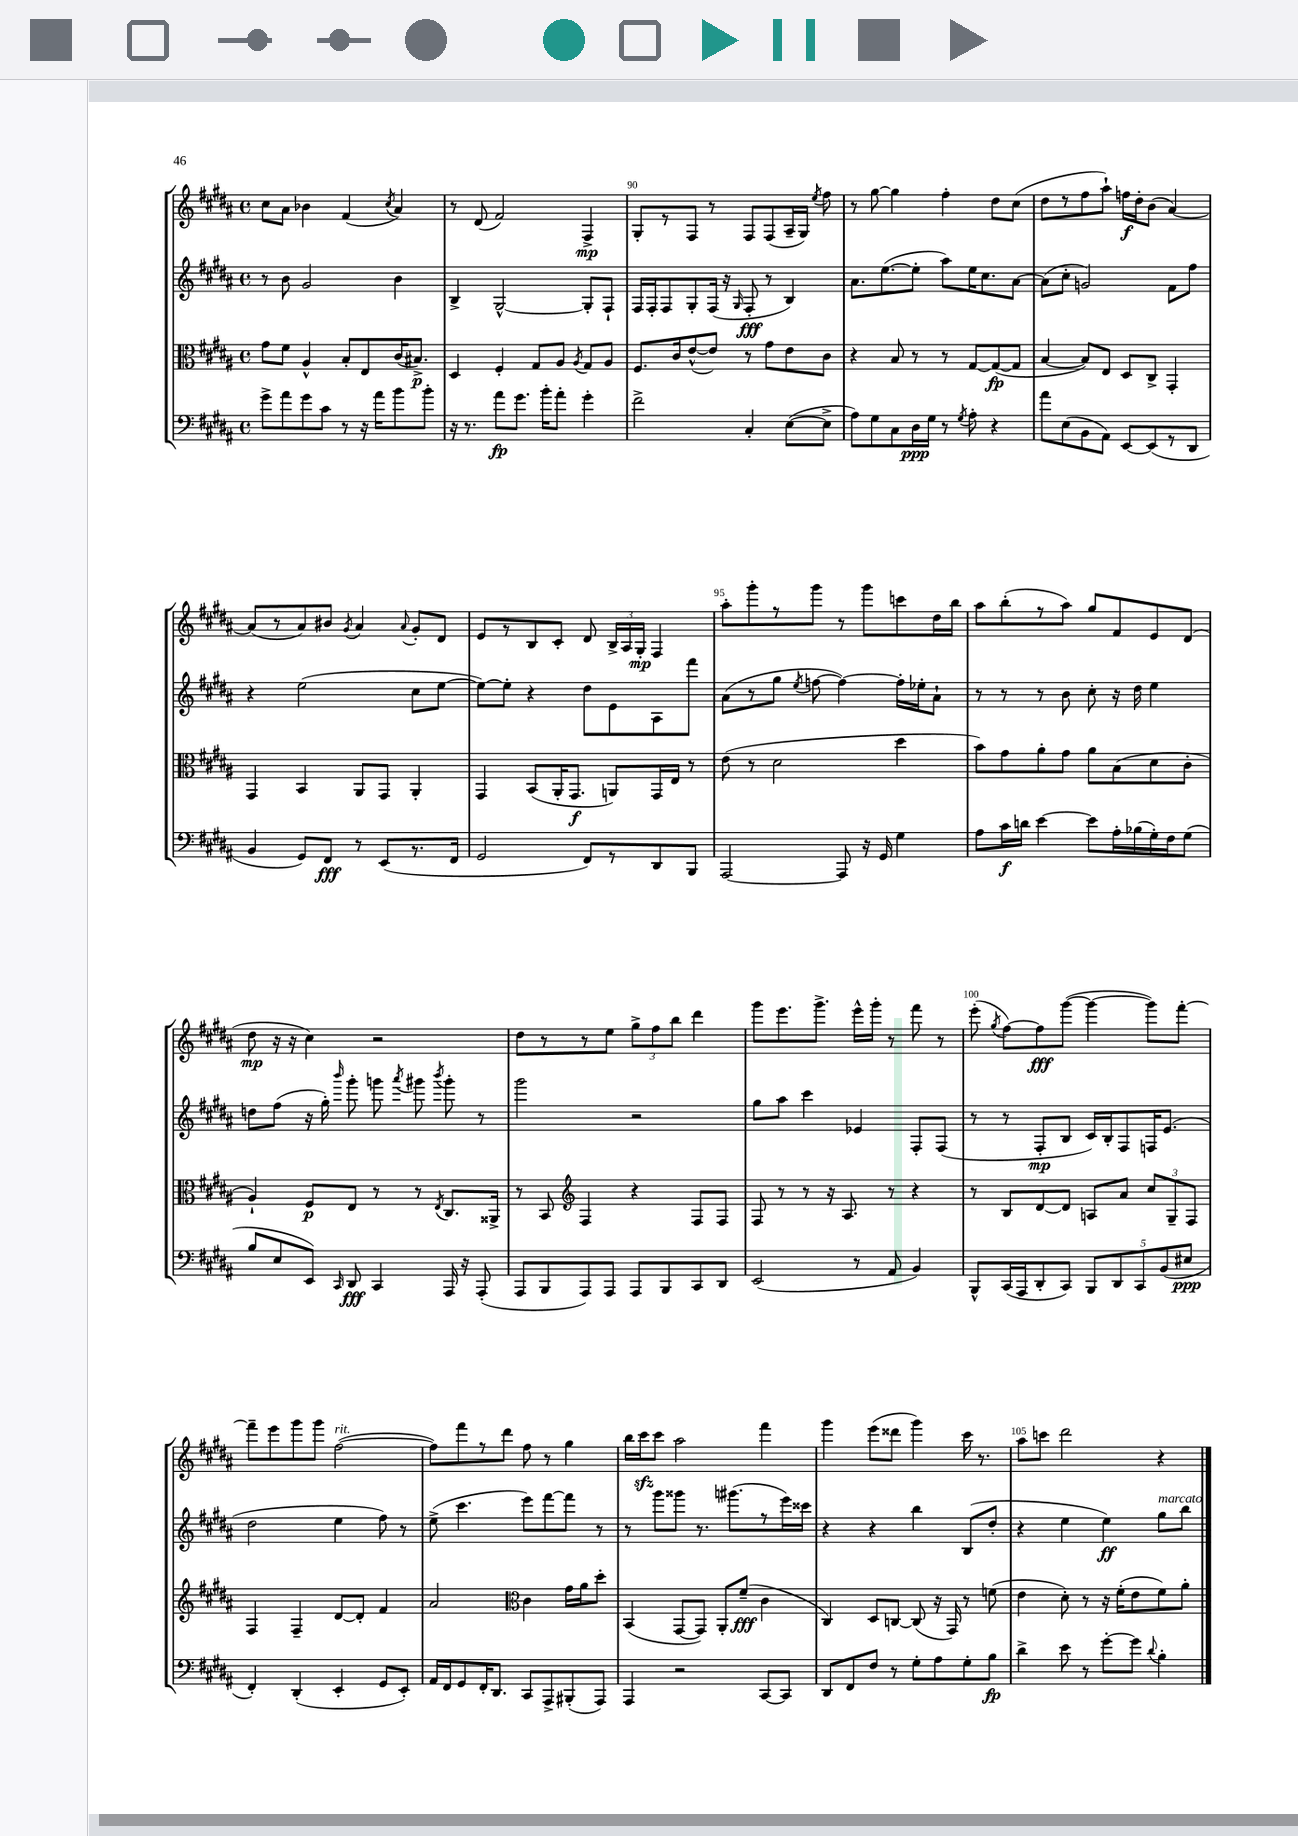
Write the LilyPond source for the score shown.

<<
\new StaffGroup <<
\new Staff = "s0" {
    \clef treble \key b \major \defaultTimeSignature \time 4/4
    \autoBeamOff cis''8[ ais'8] bes'4 fis'4( \acciaccatura { cis''8 } ais'4) |
    r8 dis'8( fis'2) fis4->\mp |
    gis8[-. r8 fis8] r8 fis8[ fis8( ais16-- gis16]) \acciaccatura { e''8 } fis''8 |
    r8 gis''8~ gis''4 fis''4-. dis''8[ cis''8]( |
    dis''8[ r8 fis''8 ais''8]-!) f''16[\f dis''16-. b'8]( ais'4~) |
    ais'8[( r8 ais'8) bis'8] \acciaccatura { gis'8 } ais'4 \appoggiatura { ais'8 } gis'8[-. dis'8] |
    e'8[ r8 b8 cis'8]-. dis'8 \tuplet 3/2 { b16[-> ais16 gis16]-.\mp } fis4 |
    ais''8[-. gis'''8-. r8 gis'''8] r8 gis'''8[ c'''8 dis''16 b''16] |
    ais''8[ b''8-.( r8 ais''8]) gis''8[ fis'8 e'8 dis'8]( |
    dis''8\mp r16 r16 cis''4) r2 |
    dis''8[ r8 r8 e''8] \tuplet 3/2 { gis''8[-> fis''8 b''8] } dis'''4 |
    gis'''8[ e'''8. gis'''8.]-> e'''16[-^ gis'''16]-. r8 fis'''8 r8 |
    e'''8-.( \acciaccatura { gis''8 } fis''8[~) fis''8\fff gis'''8]~( gis'''4~ gis'''8[) fis'''8]~-. |
    fis'''8[-- e'''8 gis'''8 gis'''8] fis''2~^\markup { \italic "rit." }( |
    fis''8[) fis'''8 r8 dis'''8] fis''8 r8 gis''4 |
    b''16[ cis'''16\sfz cis'''8] ais''2 fis'''4 |
    gis'''4 e'''8[( disis'''8] gis'''4) cis'''16 r8. |
    ais''8[ c'''8] dis'''2 r4 \bar "|." |
}
\new Staff = "s1" {
    \clef treble \key b \major \defaultTimeSignature \time 4/4
    \autoBeamOff r8 b'8 gis'2 b'4 |
    b4-> gis2~-^ gis8[-. fis8]-! |
    fis16[ fis16-. fis8 gis8-. fis16]( r16 \grace { gis16 } fis8-.\fff r8 b4) |
    ais'8.[ e''8.~( e''8]-. ais''8[) e''16 cis''8. ais'8]~ |
    ais'8[( cis''8]-. g'2) fis'8[ fis''8] |
    r4 e''2( cis''8[ e''8]~ |
    e''8[~) e''8]-. r4 dis''8[ e'8 ais8 fis'''8] |
    ais'8[( r8 gis''8] \acciaccatura { e''8 } f''8~ f''4~) f''16[-. ees''16-. ais'8]-! |
    r8 r8 r8 b'8 cis''8-. r16 dis''16 e''4 |
    d''8[ fis''8]( r16 gis''16-.) \grace { b'''16 } gis'''8-. g'''8 \acciaccatura { ais'''8 } gis'''8 \acciaccatura { b'''8 } gis'''8-. r8 |
    gis'''2 r2 |
    gis''8[ ais''8] cis'''4 ees'4 fis8[-. fis8]( |
    r8 r8 fis8[-.\mp b8] cis'16[) b16-. fis8 f16 e'8.]( |
    dis''2 e''4 fis''8) r8 |
    e''8->( cis'''4. e'''8[) fis'''8~ fis'''8] r8 |
    r8 gis'''8[ gisis'''8] r8. gis'''8.[( r8 e'''16) cisis'''16] |
    r4 r4 b''4 b8[( dis''8]-. |
    r4 e''4 e''4\ff) gis''8[^\markup { \italic "marcato" } b''8] \bar "|." |
}
\new Staff = "s2" {
    \clef alto \key b \major \defaultTimeSignature \time 4/4
    \autoBeamOff gis'8[ fis'8] ais4-^ b8[-. e8 cis'16( bis8.]->\p) |
    dis4 fis4-. gis8[ ais8] \acciaccatura { ais8 } gis8[ ais8] |
    fis8.[ cis'16 e'8~-^( e'8]) r8 gis'8[ e'8 cis'8] |
    r4 b8 r8 r8 gis8[~ gis8~\fp( gis8] |
    b4~ b8[) e8] dis8[ cis8]-> gis,4-. |
    gis,4 b,4 ais,8[ gis,8] ais,4-. |
    gis,4 b,8[( ais,16-. gis,8.]\f a,8[) gis,16 e16] r8 |
    e'8( r8 dis'2 dis''4 |
    b'8[) gis'8 ais'8-. gis'8] ais'8[ b8( dis'8 cis'8]-. |
    ais4-!) fis8[\p e8] r8 r8 \acciaccatura { e8 } cis8.[ aisis,16]-> |
    r8 b,8 \clef treble fis4 r4 fis8[ fis8] |
    fis8 r8 r8 r16 ais8. r8 r4 |
    r8 b8[ dis'8~ dis'8] a8[ ais'8] \tuplet 3/2 { cis''8[ gis8-- fis8] } |
    fis4 fis4-- dis'8[~ dis'8]-. fis'4 |
    ais'2 \clef alto cis'4 gis'16[ ais'16 dis''8]-. |
    b,4( gis,8[~ gis,8]) ais,8[-. fis'8]--\fff( cis'4 |
    cis4) dis8[ c8]~ c8( r16 gis,16) r8 f'8( |
    e'4 dis'8-.) r8 r16 fis'16[-.( e'8 fis'8) ais'8]-. \bar "|." |
}
\new Staff = "s3" {
    \clef bass \key b \major \defaultTimeSignature \time 4/4
    \autoBeamOff gis'8[-> ais'8 gis'8 cis'8] r8 r16 ais'16[ b'8 b'8]-. |
    r16 r8. ais'8[\fp gis'8.] b'16[-. ais'8]-. gis'4-. |
    fis'2-> cis4-. e8[~( e8]-> |
    ais8[) gis8 cis8 dis16\ppp gis16] r8 \acciaccatura { gis8 } ais8-. r4 |
    ais'8[ e8( b,8 ais,8]) e,8[~ e,8( r8 dis,8] |
    b,4 gis,8[) fis,8]\fff r8 e,8[( r8. fis,16] |
    gis,2 fis,8[) r8 dis,8 b,,8] |
    ais,,2~ ais,,8 r16 gis,16 gis4 |
    ais8[ cis'16\f d'16] e'4~ e'8[ ais16-. bes16( gis16-.) fis16 gis8]( |
    b8[ e8 e,8]) \grace { cis,16 } dis,8\fff cis,4 ais,,16 r16 ais,,8-.( |
    ais,,8[ b,,8 ais,,8) ais,,8] ais,,8[ b,,8 cis,8 dis,8] |
    e,2( r8 ais,8 b,4) |
    b,,8[-^ cis,16( ais,,16 dis,8-. cis,8]) \tuplet 5/4 { b,,8[ dis,8 cis,8 b,8( eis8]\ppp } |
    fis,4-.) dis,4-.( e,4-. gis,8[ e,8]-.) |
    ais,16[ fis,16 gis,8 fis,16-. dis,8.] cis,8[ ais,,8-> bis,,8-.( ais,,8]) |
    ais,,4 r2 cis,8[~ cis,8] |
    dis,8[ fis,8 fis8] r8 gis8[-. ais8 gis8-. b8]\fp |
    dis'4-> e'8 r8 gis'8[~-. gis'8] \appoggiatura { dis'8 } b4-. \bar "|." |
}
>>
>>
\layout { \context { \Score currentBarNumber = #88 \override BarNumber.break-visibility = ##(#f #t #t) barNumberVisibility = #(every-nth-bar-number-visible 5) } }
